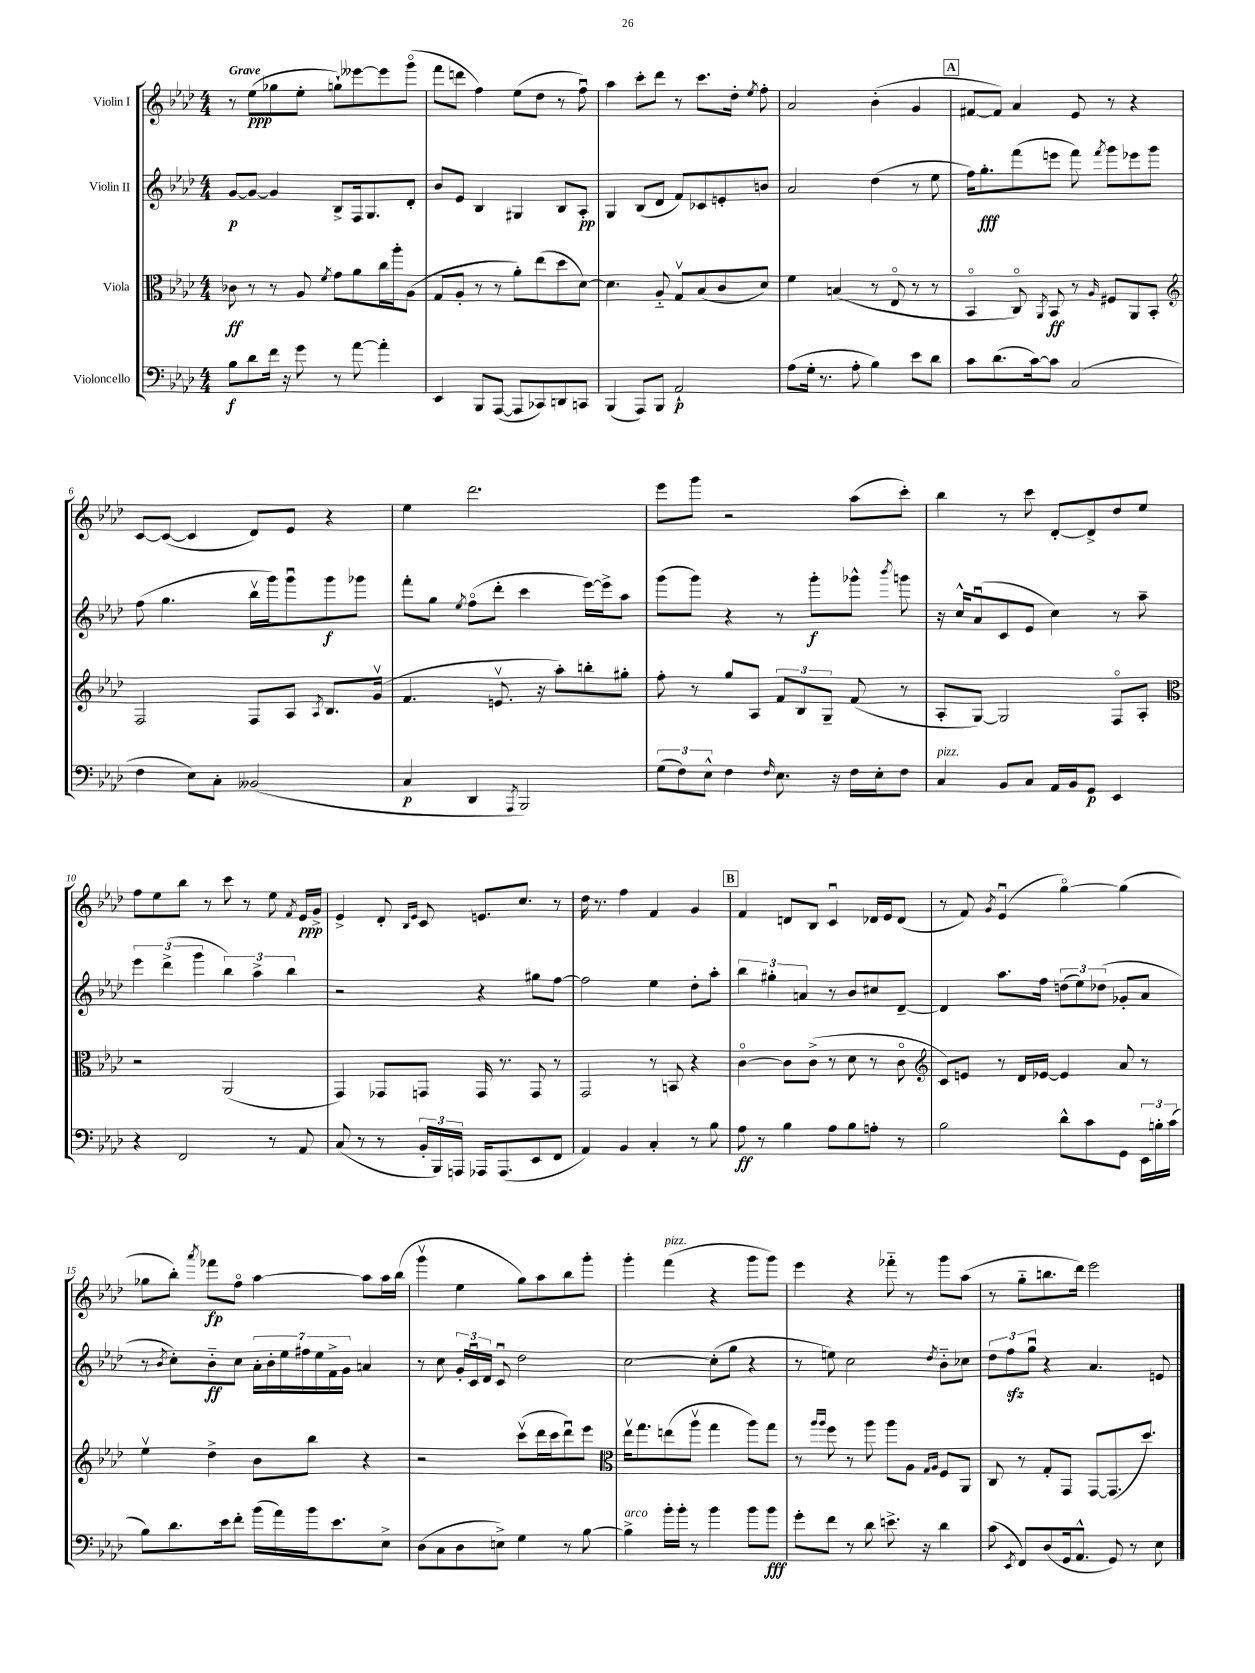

**kern	**dynam	**kern	**dynam	**kern	**dynam	**kern	**dynam
*part4	*part4	*part3	*part3	*part2	*part2	*part1	*part1
*staff4	*staff4	*staff3	*staff3	*staff2	*staff2	*staff1	*staff1
*I"Violoncello	*	*I"Viola	*	*I"Violin II	*	*I"Violin I	*
*clefF4	*	*clefC3	*	*clefG2	*	*clefG2	*
*k[b-e-a-d-]	*	*k[b-e-a-d-]	*	*k[b-e-a-d-]	*	*k[b-e-a-d-]	*
*M4/4	*	*M4/4	*	*M4/4	*	*M4/4	*
=1	=1	=1	=1	=1	=1	=1	=1
!	!	!	!	!	!	!LO:TX:a:B:t=Grave	!
8B-\L	f	8c-X\	ff	[8g/L	p	8r	.
8d-\	.	8r	.	8g/J_	.	(8ee-\L	ppp
16f\Jk	.	8r	.	4g/]	.	8gg-X\	.
16r	.	.	.	.	.	.	.
8g\	.	8A-/	.	.	.	8ee-'\J	.
.	.	8qf/	.	.	.	.	.
8r	.	8g\L	.	8B-^/L	.	8ggn`\L)	.
[8a-\	.	8a-\	.	16F/k	.	[8eee--X\	.
.	.	.	.	8.G/	.	.	.
4a-'\]	.	16cc\L	.	.	.	8eee--\]	.
.	.	16aa-'\J	.	.	.	.	.
.	.	(8A-\J	.	8d-'/J	.	(8ggg\J	.
=2	=2	=2	=2	=2	=2	=2	=2
4EE-/	.	8G/L	.	8b-/L	.	8fff\L	.
.	.	8A-'/J	.	8e-/J	.	8dddn\J	.
8BBB-/L	.	8r	.	4B-/	.	4ff\)	.
([8AAA-/J	.	8r	.	.	.	.	.
8AAA-/L]	.	8a-'\L)	.	4G#X/	.	(8ee-\L	.
8CC-X/)	.	(8ee-\	.	.	.	8dd-\J	.
8DDn/	.	8dd-\	.	8B-/L	.	8r	.
8CCn/J	.	[8d-\J)	.	8A-'/J	pp	8ffu\)	.
=3	=3	=3	=3	=3	=3	=3	=3
(4BBB-/	.	4.d-\]	.	4G/	.	4aa-\	.
8AAA-/L)	.	.	.	(8B-/L	.	8ccc'\L	.
8BBB-/J	.	8A-/	.	8d-/J	.	8ddd-\J	.
2AA-`/	p	8Gv/L	.	8f/L)	.	8r	.
.	.	(8B-/	.	8c-X/	.	8.ccc\L	.
.	.	8c/	.	8en'/	.	.	.
.	.	.	.	.	.	16dd-'\Jk	.
.	.	.	.	.	.	8qee-/	.
.	.	8d-/J)	.	8bn/J	.	8ff'\	.
=4	=4	=4	=4	=4	=4	=4	=4
(8A-\L	.	4f\	.	2a-/	.	2a-/	.
16G'\Jk	.	.	.	.	.	.	.
8.r	.	.	.	.	.	.	.
.	.	(4Bn/	.	.	.	.	.
8A-'\	.	.	.	.	.	.	.
4B-\)	.	8r	.	(4dd-\	.	(4b-'\	.
.	.	8E-/	.	.	.	.	.
8e-\L	.	8r	.	8r	.	4g/	.
8d-\J	.	8r	.	8ee-\	.	.	.
!!LO:REH:place=s1:t=A
=5	=5	=5	=5	=5	=5	=5	=5
8c\L	.	4BB-/	.	16ff\KL)	.	[8f#X/L	.
.	.	.	.	8.gg'\	fff	.	.
(8.d-\	.	.	.	.	.	8f#/J])	.
.	.	8C/)	.	(8fff\	.	4a-/	.
[16c\k)	.	.	.	.	.	.	.
.	.	8qAA-/	.	.	.	.	.
8c\J]	.	8BB-/	ff	8eeen\J	.	.	.
(2C/	.	8r	.	8fff\)	.	8e-/	.
.	.	16qqA-/	.	8qfff/	.	.	.
.	.	8F#X/L	.	8ggg\L	.	8r	.
.	.	8AA-/	.	8eee-X\	.	4r	.
.	.	8BB-'/J	.	8ggg\J	.	.	.
!!LO:LB:g=z
=6	=6	=6	=6	=6	=6	=6	=6
*	*	*clefG2	*	*	*	*	*
4F\	.	2F/	.	(8ff\	.	[8c/L	.
.	.	.	.	4.gg\	.	(8c/J_	.
8E-\L)	.	.	.	.	.	4c/]	.
8C'\J	.	.	.	.	.	.	.
(2BB--X/	.	8F/L	.	16bb-v\LL	.	8d-/L)	.
.	.	.	.	16ggg\J)	.	.	.
.	.	8A-/J	.	8gggu\	.	8e-/J	.
.	.	8qA-/	.	.	.	.	.
.	.	8.B-/L	.	8ggg\	f	4r	.
.	.	.	.	8ggg-X\J	.	.	.
.	.	(16gv/Jk	.	.	.	.	.
=7	=7	=7	=7	=7	=7	=7	=7
4C/	p	4.f/	.	8fff'\L	.	4ee-\	.
.	.	.	.	8gg\J	.	.	.
.	.	.	.	8qee-/	.	.	.
4DD-/	.	.	.	(8ff\L	.	2.ddd-\	.
.	.	8.env/	.	8ddd-'\J	.	.	.
8qAAA-/	.	.	.	.	.	.	.
2BBB-/)	.	.	.	4ccc\	.	.	.
.	.	16r	.	.	.	.	.
.	.	8aa-'\L)	.	.	.	.	.
.	.	8bbn'\	.	[16eee-\LL)	.	.	.
.	.	.	.	16eee-^\J]	.	.	.
.	.	8gg#X'\J	.	8aa-\J	.	.	.
=8	=8	=8	=8	=8	=8	=8	=8
(12G\L	.	8ff'\	.	(8ggg\L	.	8eee-\L	.
12F\)	.	.	.	.	.	.	.
.	.	8r	.	8ggg\J)	.	8ggg\J	.
12E-^^\J	.	.	.	.	.	.	.
4F\	.	8gg/L	.	4r	.	2r	.
.	.	8A-/J	.	.	.	.	.
16qqF/	.	.	.	.	.	.	.
8.E-\	.	12f/L	.	8r	.	.	.
.	.	12B-/	.	.	.	.	.
.	.	.	.	8ggg'\L	f	.	.
.	.	12G~/J	.	.	.	.	.
16r	.	.	.	.	.	.	.
16F\LL	.	(8f/	.	8ggg-X^^\J	.	(8aa-\L	.
16E-'\J	.	.	.	.	.	.	.
.	.	.	.	8qbbb-/	.	.	.
8F\J	.	8r	.	8gggn\	.	8ccc'\J)	.
=9	=9	=9	=9	=9	=9	=9	=9
!LO:TX:a:i:t=pizz.	!	!	!	!	!	!	!
4C/	.	8A-'/L	.	16r	.	4bb-\	.
.	.	.	.	16cc^^/KL	.	.	.
.	.	[8G/J)	.	(8a-u/	.	.	.
8BB-/L	.	2G/]	.	8c/	.	8r	.
8C/J	.	.	.	8e-/J	.	8ccc\	.
16AA-/LL	.	.	.	4cc\)	.	[8d-'/L	.
16BB-/J	.	.	.	.	.	.	.
8GG/J	p	.	.	.	.	8d-^/]	.
4EE-/	.	8F/L	.	8r	.	8dd-/	.
.	.	8A-'/J	.	8aa-~\	.	8ee-/J	.
!!LO:LB:g=z
=10	=10	=10	=10	=10	=10	=10	=10
*	*	*clefC3	*	*	*	*	*
4r	.	2r	.	6eee-\	.	8ff\L	.
.	.	.	.	.	.	8ee-\	.
.	.	.	.	(6ddd-^\	.	.	.
2FF/	.	.	.	.	.	8bb-\J	.
.	.	.	.	6ggg\	.	.	.
.	.	.	.	.	.	8r	.
.	.	(2AA-/	.	6bb-\)	.	8ccc\	.
.	.	.	.	.	.	8r	.
.	.	.	.	6aa-^\	.	.	.
8r	.	.	.	.	.	8ee-\	.
.	.	.	.	6bb-\	.	.	.
.	.	.	.	.	.	8qf/	.
8AA-/	.	.	.	.	.	16e-/LL	ppp
.	.	.	.	.	.	16g^/JJ	.
=11	=11	=11	=11	=11	=11	=11	=11
(8C/	.	4GG/)	.	2r	.	4e-^/	.
8r	.	.	.	.	.	.	.
8r	.	8GG-X/L	.	.	.	8d-'/	.
.	.	.	.	.	.	16qqB-/LL	.
.	.	.	.	.	.	16qqe-/JJ	.
24BB-'/LL	.	8GGn/J	.	.	.	8c/	.
24BBB-/)	.	.	.	.	.	.	.
24AAAn/JJ	.	.	.	.	.	.	.
16AAA-X/KL	.	16GG/	.	4r	.	8.en/L	.
(8.AAA-/	.	8.r	.	.	.	.	.
.	.	.	.	.	.	8.cc/J	.
8EE-/	.	8GG/	.	8gg#X\L	.	.	.
8FF/J	.	8r	.	[8ff\J	.	8r	.
=12	=12	=12	=12	=12	=12	=12	=12
4AA-/)	.	2GG/	.	2ff\]	.	16dd-\	.
.	.	.	.	.	.	8.r	.
4BB-/	.	.	.	.	.	4ff\	.
4C'/	.	8r	.	4ee-\	.	4f/	.
.	.	8BBn/	.	.	.	.	.
8r	.	4r	.	8dd-'\L	.	4g/	.
8B-\	.	.	.	8aa-'\J	.	.	.
!!LO:REH:place=s1:t=B
=13	=13	=13	=13	=13	=13	=13	=13
8A-\	ff	[4c\	.	6bb-\	.	4f/	.
8r	.	.	.	.	.	.	.
.	.	.	.	6gg#X'\	.	.	.
4B-\	.	8c\L]	.	.	.	8dn/L	.
.	.	.	.	6an/	.	.	.
.	.	(8c^\J	.	.	.	8B-/J	.
8A-\L	.	8r	.	8r	.	4cu/	.
8B-\	.	8d-\	.	8b-/L	.	.	.
8An'\J	.	8r	.	8cc#X/	.	16d-X/LL	.
.	.	.	.	.	.	16e-/J	.
8r	.	8c\	.	[8d-~/J	.	(8d-/J	.
=14	=14	=14	=14	=14	=14	=14	=14
*	*	*clefG2	*	*	*	*	*
2B-\	.	8c/L)	.	4d-/]	.	8r	.
.	.	8en/J	.	.	.	8f/)	.
.	.	.	.	.	.	8qg/	.
.	.	8r	.	8.aa-\L	.	(4e-u/	.
.	.	16d-/LL	.	.	.	.	.
.	.	[16e-X/JJ	.	16ff\Jk	.	.	.
8d-^^\L	.	4e-/]	.	(12ddn\L	.	[4gg\)	.
.	.	.	.	12ee-\)	.	.	.
8c\	.	.	.	.	.	.	.
.	.	.	.	(12dd-X\J	.	.	.
8GG\J	.	8a-/	.	8g-X'/L	.	(4gg\]	.
24EE-\LL	.	8r	.	8a-/J	.	.	.
24Bn'\	.	.	.	.	.	.	.
(24c\JJ	.	.	.	.	.	.	.
!!LO:LB:g=z
=15	=15	=15	=15	=15	=15	=15	=15
8B-\L)	.	4ee-v\	.	8r	.	8gg-X\L	.
.	.	.	.	8qb-/	.	.	.
8.d-\	.	.	.	8cc'\L)	.	8bb-'\J)	.
.	.	.	.	.	.	8qaaa-/	.
.	.	4dd-^\	.	8b-\	ff	8fff-X\L	fp
16e-\k	.	.	.	.	.	.	.
8f'\J	.	.	.	8cc\J	.	8ff\J	.
(16b-\LL	.	8b-\L	.	28a-'\LL	.	[4aa-\	.
.	.	.	.	28b-'\	.	.	.
16a-\)	.	.	.	.	.	.	.
.	.	.	.	28ee-\	.	.	.
.	.	.	.	28ff#X\	.	.	.
16b-\J	.	8bb-\J	.	.	.	.	.
.	.	.	.	28ee-\	.	.	.
.	.	.	.	28f^\	.	.	.
8.e-\	.	.	.	.	.	.	.
.	.	.	.	28g\JJ	.	.	.
.	.	4r	.	4an/	.	8aa-\L]	.
8E-^\J	.	.	.	.	.	16aa-\L	.
.	.	.	.	.	.	(16bb-\JJ	.
=16	=16	=16	=16	=16	=16	=16	=16
(8D-\L	.	2r	.	8r	.	4gggv\	.
8C\	.	.	.	8cc\	.	.	.
8D-\	.	.	.	24g'/LL	.	4ee-\	.
.	.	.	.	24cu/	.	.	.
.	.	.	.	24d-/JJ	.	.	.
8En^\J)	.	.	.	8cu/	.	.	.
4G\	.	(8cccv\L	.	2dd-\	.	8gg\L)	.
.	.	16ddd-\L	.	.	.	8aa-\	.
.	.	16ccc\J	.	.	.	.	.
8r	.	8ddd-u\)	.	.	.	8bb-\	.
[8B-\	.	8eee-\J	.	.	.	8ggg'\J	.
=17	=17	=17	=17	=17	=17	=17	=17
*	*	*clefC3	*	*	*	*	*
!LO:TX:a:i:t=arco	!	!	!	!	!	!	!
4B-^\]	.	16ee-v\KL	.	[2cc\	.	4ggg'\	.
.	.	8.gg\	.	.	.	.	.
!	!	!	!	!	!	!LO:TX:a:i:t=pizz.	!
16b-'\LL	.	(8een\	.	.	.	(4fff\	.
16b-'\JJ	.	.	.	.	.	.	.
8r	.	8aa-v\J	.	.	.	.	.
4b-\	.	4gg\	.	(8cc'\L]	.	4r	.
.	.	.	.	8gg\J	.	.	.
8b-\L	.	8aa-\L)	.	4r	.	8ggg\L	.
8b-\J	fff	8gg\J	.	.	.	8ggg\J)	.
=18	=18	=18	=18	=18	=18	=18	=18
8g'\L	.	8r	.	8r	.	4eee-\	.
.	.	16qqaa-/LL	.	.	.	.	.
.	.	16qqaa-/JJ	.	.	.	.	.
8f\J	.	8ff\	.	8een\)	.	.	.
8r	.	8r	.	2cc\	.	4r	.
8d-\	.	8aa-\	.	.	.	.	.
8.en^\	.	8aa-\L	.	.	.	8fff-X\	.
.	.	8A-\J	.	.	.	8r	.
16r	.	.	.	.	.	.	.
.	.	16qqG/LL	.	.	.	.	.
.	.	16qqA-/JJ	.	8qdd-/	.	.	.
4d-\	.	8F/L	.	8b-\L	.	8ggg\L	.
.	.	8AA-/J	.	8cc-X\J	.	(8aa-\J	.
=19	=19	=19	=19	=19	=19	=19	=19
(8c\	.	8C/	.	12dd-\L	.	8r	.
.	.	.	.	12ffzz\	.	.	.
8qEE-/	.	.	.	.	.	.	.
8FF/L)	.	8r	.	.	.	8gg\L	.
.	.	.	.	12ggu\J	.	.	.
(8D-/	.	8G'/L	.	4r	.	8.bbn\	.
16GG/k	.	8GG/J	.	.	.	.	.
8.AA-^^/J	.	.	.	.	.	16ddd-\Jk)	.
.	.	[8GG/L	.	4.a-/	.	2eee-\	.
8GG/)	.	(8.GG/]	.	.	.	.	.
8r	.	.	.	.	.	.	.
.	.	8.dd-/J)	.	.	.	.	.
8E-\	.	.	.	8en/	.	.	.
==	==	==	==	==	==	==	==
*-	*-	*-	*-	*-	*-	*-	*-
